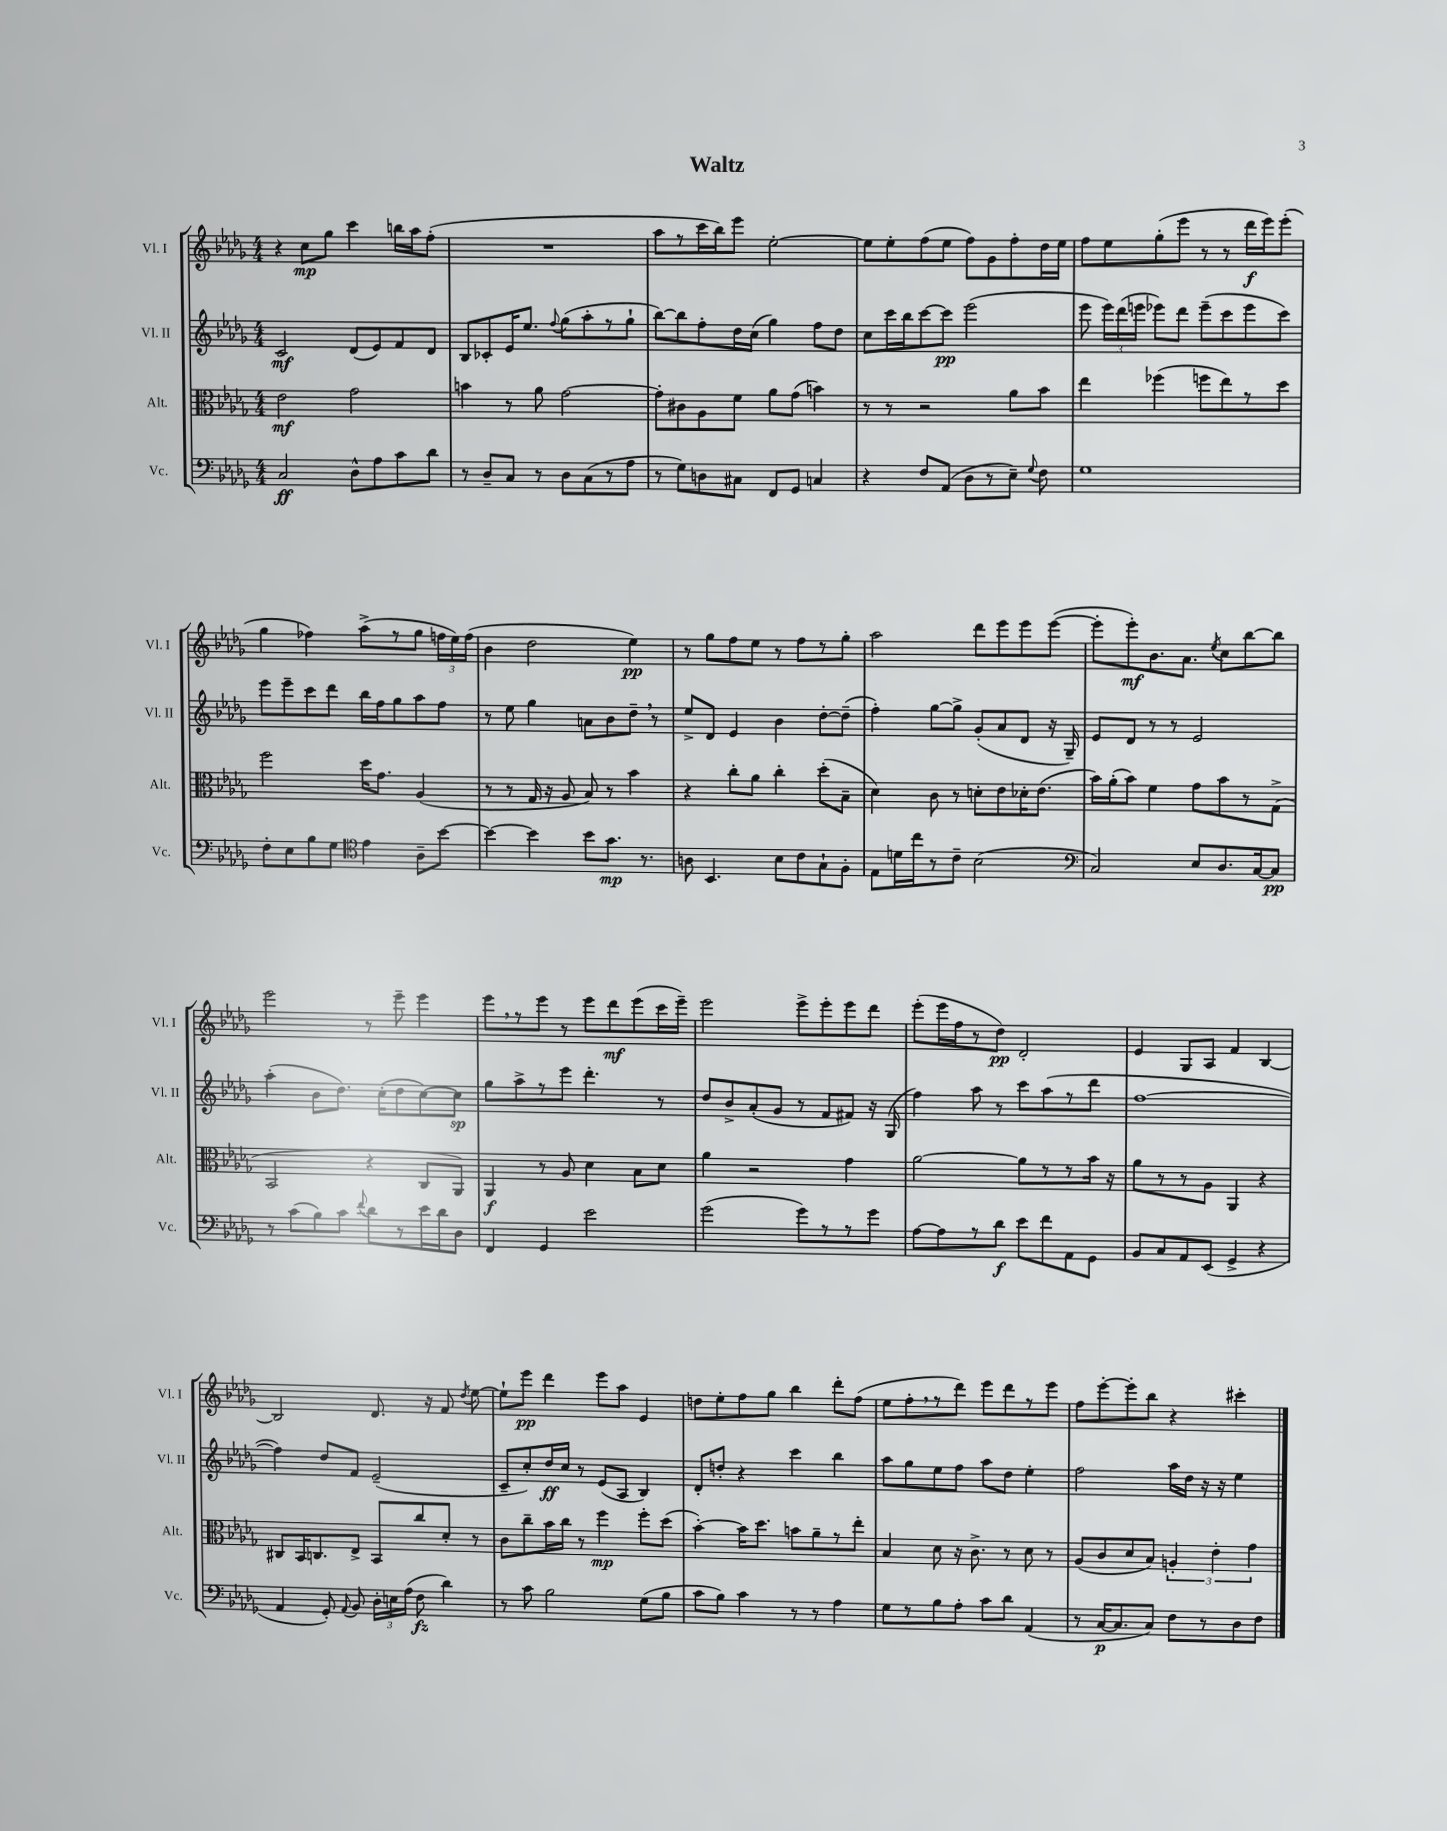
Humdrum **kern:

**kern	**dynam	**kern	**dynam	**kern	**dynam	**kern	**dynam
*part4	*part4	*part3	*part3	*part2	*part2	*part1	*part1
*staff4	*staff4	*staff3	*staff3	*staff2	*staff2	*staff1	*staff1
*I"Vc.	*	*I"Alt.	*	*I"Vl. II	*	*I"Vl. I	*
*I'Vc.	*	*I'Alt.	*	*I'Vl. II	*	*I'Vl. I	*
*clefF4	*	*clefC3	*	*clefG2	*	*clefG2	*
*k[b-e-a-d-g-]	*	*k[b-e-a-d-g-]	*	*k[b-e-a-d-g-]	*	*k[b-e-a-d-g-]	*
*M4/4	*	*M4/4	*	*M4/4	*	*M4/4	*
=1	=1	=1	=1	=1	=1	=1	=1
2C/	ff	2e-\	mf	2c/	mf	4r	.
.	.	.	.	.	.	8cc\L	mp
.	.	.	.	.	.	8gg-\J	.
8D-^^\L	.	2g-\	.	(8d-/L	.	4ccc\	.
8A-\	.	.	.	8e-/)	.	.	.
8c\	.	.	.	8f/	.	16bbn\LL	.
.	.	.	.	.	.	16aa-\J	.
8d-\J	.	.	.	8d-/J	.	(8ff'\J	.
=2	=2	=2	=2	=2	=2	=2	=2
8r	.	4bn\	.	8B-/L	.	1r	.
8D-~/L	.	.	.	8c-X'/	.	.	.
8C/J	.	8r	.	16e-/K	.	.	.
.	.	.	.	8.ee-/J	.	.	.
8r	.	8a-\	.	.	.	.	.
.	.	.	.	8qqff/	.	.	.
8D-\L	.	[2g-\	.	(8gg-\L	.	.	.
(8C\	.	.	.	8aa-'\	.	.	.
8r	.	.	.	8r	.	.	.
8A-\J	.	.	.	8gg-`\J	.	.	.
=3	=3	=3	=3	=3	=3	=3	=3
8r	.	8g-'\L]	.	[8bb-\L)	.	8aa-\L	.
8G-\L)	.	8c#X\	.	8bb-\]	.	8r	.
8Dn\	.	8A-\	.	8ff'\	.	16ccc\L	.
.	.	.	.	.	.	16bb-\J)	.
8C#X\J	.	8f\J	.	16dd-\L	.	8eee-\J	.
.	.	.	.	(16cc\JJ	.	.	.
8FF/L	.	8a-\L	.	4gg-\)	.	[2ee-'\	.
8GG-/J	.	(8g-\J	.	.	.	.	.
4Cn/	.	4bn\)	.	8ff\L	.	.	.
.	.	.	.	8dd-\J	.	.	.
=4	=4	=4	=4	=4	=4	=4	=4
4r	.	8r	.	8cc\L	.	8ee-\L]	.
.	.	8r	.	16ccc\L	.	8ee-'\	.
.	.	.	.	16bb-\J	.	.	.
8F/L	.	2r	.	[8ccc\	.	(8ff\	.
(8AA-/J	.	.	.	8ccc\J]	pp	8ee-\J	.
8D-\L	.	.	.	(2eee-\	.	8ff\L)	.
8r	.	.	.	.	.	8g-\	.
8E-~\J)	.	8a-\L	.	.	.	8ff'\	.
8qqG-/	.	.	.	.	.	.	.
8F\	.	8b-\J	.	.	.	16dd-\L	.
.	.	.	.	.	.	16ee-\JJ	.
=5	=5	=5	=5	=5	=5	=5	=5
1G-	.	4ee-\	.	8eee-\	.	8ff\L	.
.	.	.	.	24eee-\LL)	.	8ee-\	.
.	.	.	.	(24ddd-\	.	.	.
.	.	.	.	24eeen\JJ	.	.	.
.	.	(4ff-X\	.	8eee-X\L)	.	(8gg-'\	.
.	.	.	.	8ddd-\J	.	8eee-\J	.
.	.	8ffn\L	.	(8eee-~\L	.	8r	.
.	.	8ee-\)	.	8ccc\	.	8r	.
.	.	8r	.	8eee-\	.	16ddd-\LL	f
.	.	.	.	.	.	16eee-\J)	.
.	.	8dd-\J	.	8ccc\J)	.	(8eee-'\J	.
!!LO:LB:g=z
=6	=6	=6	=6	=6	=6	=6	=6
8F'\L	.	2ff\	.	8eee-\L	.	4gg-\	.
8E-\	.	.	.	8eee-~\	.	.	.
8B-\	.	.	.	8ccc\	.	4ff-X\)	.
8G-\J	.	.	.	8ddd-\J	.	.	.
*clefC4	*	*	*	*	*	*	*
4e-\	.	16dd-\KL	.	16bb-\LL	.	(8aa-^\L	.
.	.	8.g-\J	.	16ff\J	.	.	.
.	.	.	.	8gg-\	.	8r	.
8A-~\L	.	(4A-/	.	8aa-\	.	8gg-\J	.
[8b-\J	.	.	.	8ff\J	.	24ffn\LL	.
.	.	.	.	.	.	24ee-\)	.
.	.	.	.	.	.	(24ff\JJ	.
=7	=7	=7	=7	=7	=7	=7	=7
4b-\_	.	8r	.	8r	.	4b-\	.
.	.	8r	.	8ee-\	.	.	.
4b-\]	.	16G-/	.	4gg-\	.	2dd-\	.
.	.	16r	.	.	.	.	.
.	.	8A-/	.	.	.	.	.
8b-\L	.	8B-/)	.	8an\L	.	.	.
8.g-\J	mp	8r	.	8b-\	.	.	.
.	.	4b-\	.	8dd-~,\J	.	4ee-\)	pp
8.r	.	.	.	.	.	.	.
.	.	.	.	8r	.	.	.
=8	=8	=8	=8	=8	=8	=8	=8
8An\	.	4r	.	8ee-^/L	.	8r	.
4.BB-/	.	.	.	8d-/J	.	8gg-\L	.
.	.	8cc'\L	.	4e-/	.	8ff\	.
.	.	8a-\J	.	.	.	8ee-\J	.
8B-\L	.	4cc'\	.	4b-\	.	8r	.
8c\	.	.	.	.	.	8ff\L	.
8G-`\	.	(8dd-'\L	.	[8dd-'\L	.	8r	.
8F'\J	.	8B-~\J	.	(8dd-~\J]	.	8gg-'\J	.
=9	=9	=9	=9	=9	=9	=9	=9
8E-\L	.	4d-\)	.	4ff'\)	.	2aa-\	.
16dn\L	.	.	.	.	.	.	.
16cc\J	.	.	.	.	.	.	.
8r	.	8c\	.	[8gg-\L	.	.	.
8c~\J	.	8r	.	8gg-^\J]	.	.	.
(2B-\	.	8dn'\L	.	(8g-'/L	.	8ddd-\L	.
.	.	8e-\	.	8a-/	.	8eee-\	.
.	.	16d-X'\K	.	8d-/J	.	8eee-\	.
.	.	(8.e-\J	.	.	.	.	.
.	.	.	.	16r	.	([8eee-\J	.
.	.	.	.	16G-~/)	.	.	.
=10	=10	=10	=10	=10	=10	=10	=10
*clefF4	*	*	*	*	*	*	*
2C/)	.	16b-\LL)	.	8e-/L	.	8eee-'\L]	.
.	.	(16a-'\J	.	.	.	.	.
.	.	8b-\J)	.	8d-/J	.	8eee-'\)	mf
.	.	4f\	.	8r	.	8.b-\	.
.	.	.	.	8r	.	.	.
.	.	.	.	.	.	8.a-\J	.
8E-/L	.	8g-\L	.	2e-/	.	.	.
.	.	.	.	.	.	8qee-/	.
8.D-/	.	8b-\	.	.	.	8cc\L	.
.	.	8r	.	.	.	[8bb-\	.
[16C/k	.	.	.	.	.	.	.
8C/J]	pp	(8G-^\J	.	.	.	8bb-\J]	.
!!LO:LB:g=z
=11	=11	=11	=11	=11	=11	=11	=11
8r	.	2BB-/	.	(4aa-'\	.	2eee-\	.
(8c\L	.	.	.	.	.	.	.
8B-\)	.	.	.	8b-\L	.	.	.
8c\J	.	.	.	8.dd-\J)	.	.	.
8qqf/	.	.	.	.	.	.	.
8d-\L	.	4r	.	.	.	8r	.
.	.	.	.	(16cc'\KL	.	.	.
8r	.	.	.	8dd-\	.	8eee-~\	.
16e-\L	.	8C/L	.	[8cc\)	.	4eee-\	.
16d-\J	.	.	.	.	.	.	.
8D-\J	.	8AA-/J)	.	8cc\J]	sp	.	.
=12	=12	=12	=12	=12	=12	=12	=12
4FF/	.	4AA-/	f	8gg-\L	.	8eee-,\L	.
.	.	.	.	8aa-^\	.	8r	.
4GG-/	.	8r	.	8r	.	8eee-\J	.
.	.	8A-/	.	8eee-\J	.	8r	.
2e-\	.	4d-\	.	4.ddd-'\	.	8eee-\L	.
.	.	.	.	.	.	8ddd-\	mf
.	.	8B-\L	.	.	.	(8eee-\	.
.	.	8d-\J	.	8r	.	16ccc\L	.
.	.	.	.	.	.	16eee-~\JJ)	.
=13	=13	=13	=13	=13	=13	=13	=13
(2g-\	.	4a-\	.	8dd-/L	.	2eee-\	.
.	.	.	.	8b-^/	.	.	.
.	.	2r	.	(8a-'/	.	.	.
.	.	.	.	8g-/J	.	.	.
8g-\L)	.	.	.	8r	.	8eee-^\L	.
8r	.	.	.	8f/L	.	8eee-'\	.
8r	.	4g-\	.	8f#X/J)	.	8eee-\	.
8g-\J	.	.	.	16r	.	8ddd-\J	.
.	.	.	.	(16G-/	.	.	.
=14	=14	=14	=14	=14	=14	=14	=14
[8A-\L	.	[2a-\	.	4ff\)	.	(8eee-'\L	.
8A-\]	.	.	.	.	.	16eee-\L	.
.	.	.	.	.	.	16ff\J	.
8r	.	.	.	8aa-\	.	8r	.
8d-\J	f	.	.	8r	.	8dd-\J)	pp
8e-\L	.	8a-\L]	.	8ccc\L	.	2d-'/	.
8f\	.	8r	.	(8aa-\	.	.	.
8AA-\	.	8r	.	8r	.	.	.
8GG-\J	.	16b-\Jk	.	8ddd-\J	.	.	.
.	.	16r	.	.	.	.	.
=15	=15	=15	=15	=15	=15	=15	=15
8BB-/L	.	8a-\L	.	[1ff	.	4e-/	.
8C/	.	8r	.	.	.	.	.
8AA-/	.	8r	.	.	.	8G-/L	.
(8EE-/J	.	8A-\J	.	.	.	8A-/J	.
4GG-^/	.	4AA-/	.	.	.	4f/	.
4r	.	4r	.	.	.	[4B-/	.
!!LO:LB:g=z
=16	=16	=16	=16	=16	=16	=16	=16
4AA-/	.	8C#X/L	.	4ff\])	.	2B-/]	.
.	.	16BB-/K	.	.	.	.	.
.	.	8.Cn/	.	.	.	.	.
8GG-'/)	.	.	.	8dd-/L	.	.	.
8qqAA-/	.	.	.	.	.	.	.
8BB-/	.	8E-^/J	.	8f/J	.	.	.
24D-'\LL	.	8BB-/L	.	(2e-~/	.	8.d-/	.
24En\	.	.	.	.	.	.	.
(24A-\JJ	.	.	.	.	.	.	.
8F\	fz	8cc/	.	.	.	.	.
.	.	.	.	.	.	16r	.
4d-\)	.	8d-'/J	.	.	.	8f/	.
.	.	.	.	.	.	8qdd-/	.
.	.	8r	.	.	.	[8ee-\	.
=17	=17	=17	=17	=17	=17	=17	=17
8r	.	8c\L	.	8c~/L	.	8ee-`\L]	.
8c\	.	8cc~\	.	8cc'/)	.	8eee-\J	pp
2B-\	.	16b-\L	.	16dd-/L	ff	4ddd-\	.
.	.	16cc\JJ	.	16cc/JJ	.	.	.
.	.	8r	.	8r	.	.	.
.	.	4ff\	mp	(8e-/L	.	8eee-\L	.
.	.	.	.	8A-/J	.	8aa-\J	.
(8G-\L	.	8ff'\L	.	4B-/)	.	4e-/	.
8B-\J	.	(8dd-\J	.	.	.	.	.
=18	=18	=18	=18	=18	=18	=18	=18
8c\L	.	[4b-'\)	.	8d-'/L	.	8ddn\L	.
8B-\J)	.	.	.	8ddn'/J	.	8ee-'\	.
4c\	.	16b-\KL]	.	4r	.	8ff\	.
.	.	8.dd-\J	.	.	.	.	.
.	.	.	.	.	.	8gg-\J	.
8r	.	8bn\L	.	4ccc\	.	4bb-\	.
8r	.	8a-~\	.	.	.	.	.
4A-\	.	8r	.	4bb-\	.	8ddd-'\L	.
.	.	8ee-'\J	.	.	.	(8ff\J	.
=19	=19	=19	=19	=19	=19	=19	=19
8G-\L	.	4B-/	.	8aa-\L	.	8ee-\L	.
8r	.	.	.	8gg-\	.	8ff',\	.
8B-\	.	8d-\	.	8ee-\	.	8r	.
8A-'\J	.	16r	.	8ff\J	.	8ddd-\J)	.
.	.	8.c^\	.	.	.	.	.
8c\L	.	.	.	8aa-\L	.	8eee-\L	.
8d-\J	.	8r	.	8dd-\J	.	8ddd-\	.
(4AA-/	.	8d-\	.	4ee-'\	.	8r	.
.	.	8r	.	.	.	8eee-\J	.
=20	=20	=20	=20	=20	=20	=20	=20
8r	.	(8A-/L	.	2ff\	.	8ff\L	.
[16C/KL	p	8c/	.	.	.	[8eee-'\	.
8.C/]	.	.	.	.	.	.	.
.	.	8d-/	.	.	.	8eee-'\]	.
8C/J)	.	8B-/J)	.	.	.	8bb-\J	.
8F\L	.	6An'/	.	16aa-\LL	.	4r	.
.	.	.	.	16dd-\JJ	.	.	.
8r	.	.	.	16r	.	.	.
.	.	6e-'\	.	.	.	.	.
.	.	.	.	16r	.	.	.
8D-\	.	.	.	4ee-\	.	4ccc#X'\	.
.	.	6g-\	.	.	.	.	.
8F\J	.	.	.	.	.	.	.
==	==	==	==	==	==	==	==
*-	*-	*-	*-	*-	*-	*-	*-
